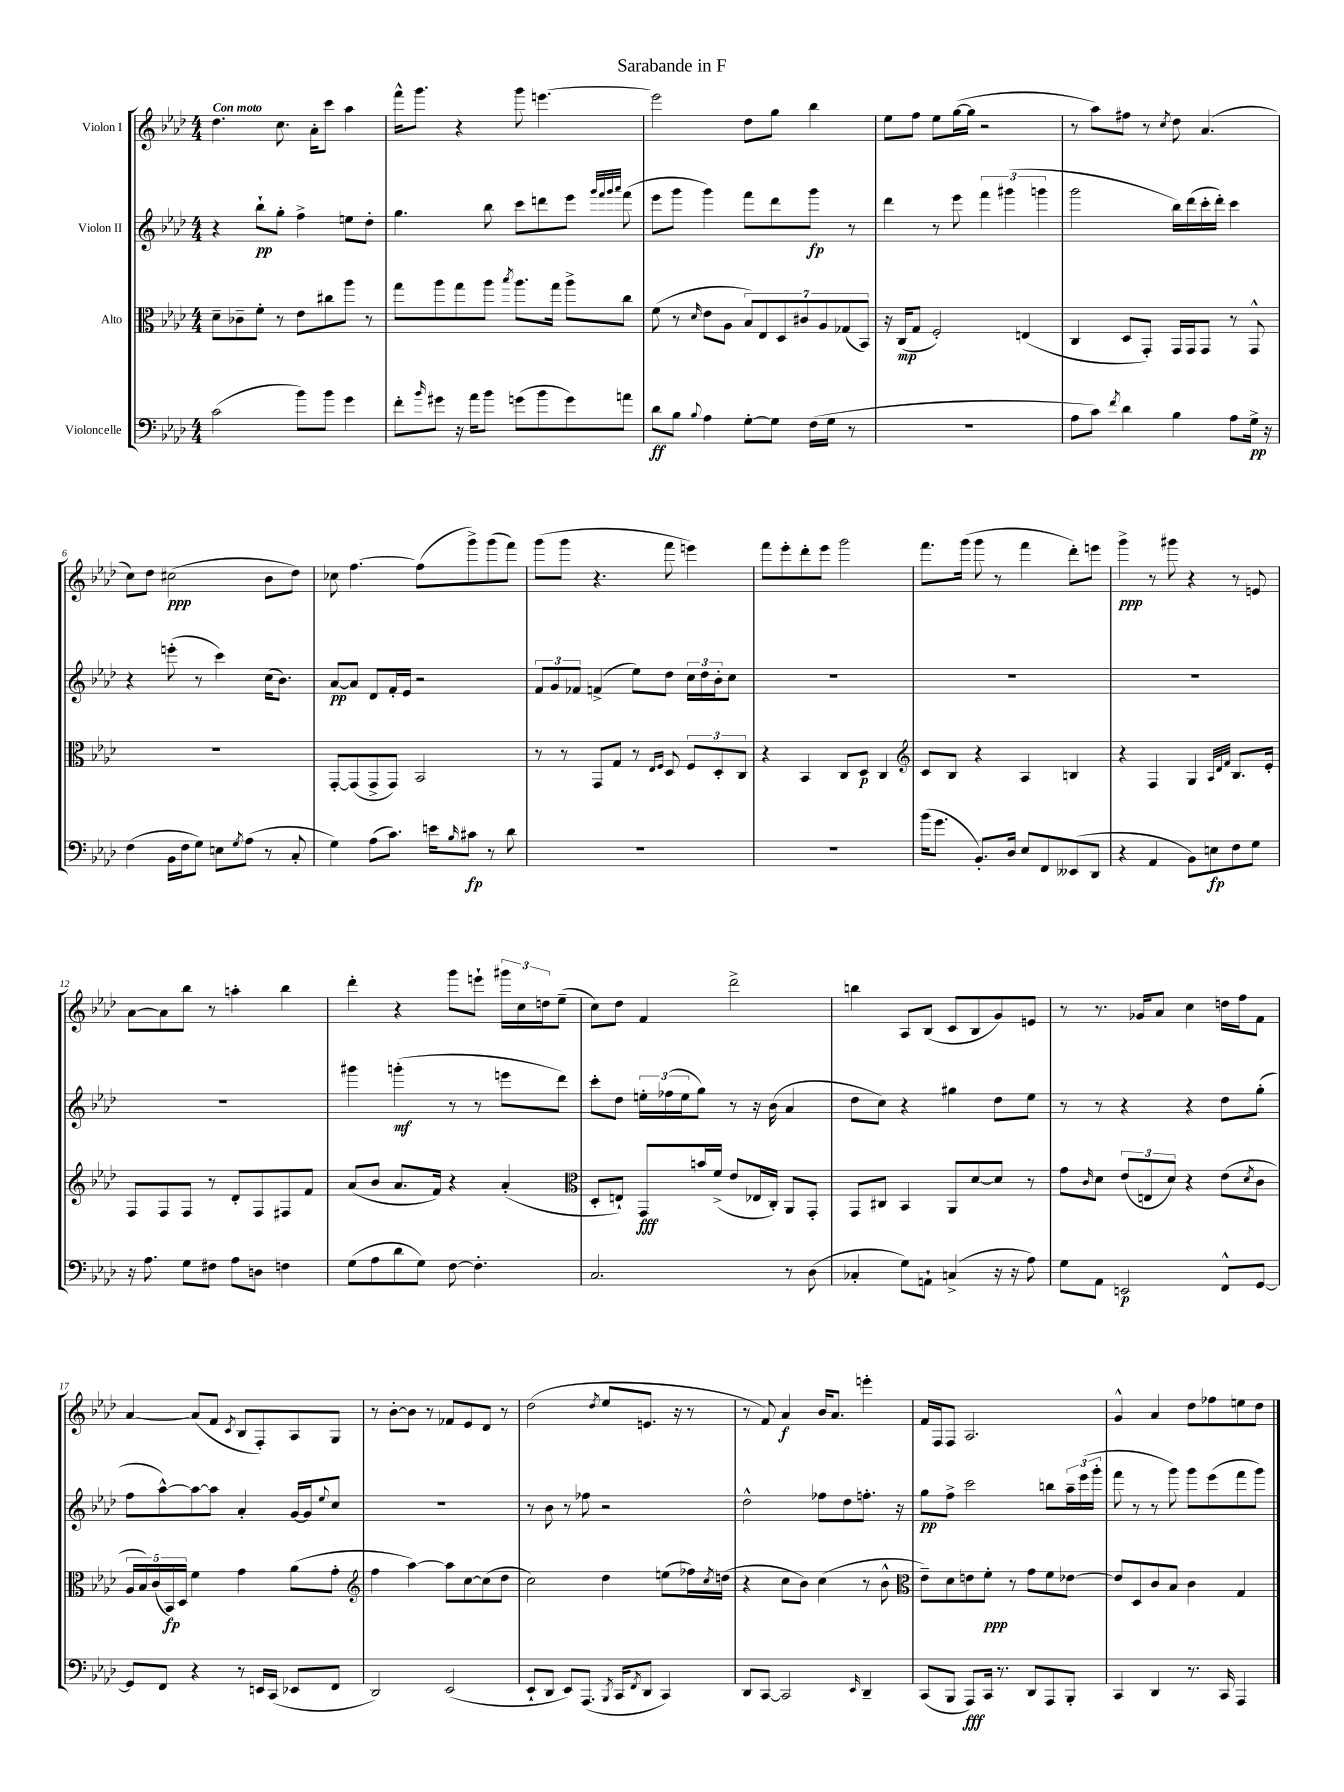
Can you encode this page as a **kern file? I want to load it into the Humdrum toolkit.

**kern	**kern	**kern	**kern
*staff4	*staff3	*staff2	*staff1
*clefF4	*clefC3	*clefG2	*clefG2
*k[b-e-a-d-]	*k[b-e-a-d-]	*k[b-e-a-d-]	*k[b-e-a-d-]
*M4/4	*M4/4	*M4/4	*M4/4
(2c	8d-~	4r	4.dd-
.	8c-~	.	.
.	8f'	8bb-`	.
.	8r	8gg'	8.cc
8b-)	8e-	4ff^	.
.	.	.	16a-'
8b-	8cc#	.	8ccc
4g	8aa-	8ee	4aa-
.	8r	8dd-'	.
=	=	=	=
8f'	8gg	4.gg	16fff^^
.	.	.	8.ggg
16qqb-	.	.	.
8g#	8aa-	.	.
16r	8gg	.	4r
16a-	.	.	.
8b-	8aa-	8bb-	.
.	8qbb-	.	.
(8g	8.aa-	8ccc	8ggg
8b-	.	8ddd	[4.eee
.	16gg	.	.
8g)	8aa-^	8eee-	.
.	.	32qqggg	.
.	.	32qqfff	.
.	.	32qqggg	.
.	.	32qqaaa-	.
8a	8cc	(8fff	.
=	=	=	=
8d-	(8f	8eee-	2eee]
8B-	8r	8ggg	.
8qqB-	16qqd-	.	.
4A-	8e-	4ggg)	.
.	8A-	.	.
[8G'	14B-)	8fff	8dd-
.	14E-	.	.
8G]	.	8ddd-	8gg
.	14D-	.	.
.	14c#	.	.
(16F	.	8ggg	4bb-
.	14A-	.	.
16G	.	.	.
.	(14G-	.	.
8r	.	8r	.
.	14BB-)	.	.
=	=	=	=
1r	16r	4ddd-	8ee-
.	(16C	.	.
.	8G	.	8ff
.	2F')	8r	8ee-
.	.	8eee-	([16gg
.	.	.	16gg]
.	.	6fff	2r
.	.	(6ggg#	.
.	(4E	.	.
.	.	6ggg	.
=	=	=	=
8A-	4C	2ggg	8r
8c)	.	.	8aa-)
8qf	.	.	.
4d-	8D-	.	8ff#
.	8GG')	.	8r
.	.	.	8qcc
4B-	16GG	16bb-)	8dd-
.	16GG	(16ddd-	.
.	8GG	16ccc'	(4.a-
.	.	16ddd-')	.
8A-	8r	4ccc	.
16G^	8GG^^	.	.
16r	.	.	.
=	=	=	=
(4F	1r	4r	8cc)
.	.	.	8dd-
16BB-	.	(8eee'	(2cc#
16F	.	.	.
8G)	.	8r	.
8E	.	4ccc)	.
8qG	.	.	.
(8A-	.	.	.
8r	.	(16cc	8b-
.	.	8.b-)	.
8C'	.	.	8dd-)
=	=	=	=
4G)	[8GG'	[8a-	8cc-
.	(8GG]	8a-]	[4.ff
(8A-	8GG^	8d-	.
8.c)	8GG)	16f'	.
.	.	16e-	.
.	2BB-	2r	(8ff]
16e	.	.	.
16qqB-	.	.	.
8c#	.	.	8ggg^)
8r	.	.	(8ggg
8d-	.	.	8fff)
=	=	=	=
1r	8r	12f	(8ggg
.	.	12g	.
.	8r	.	8ggg
.	.	12f-	.
.	8GG	(4f^	4.r
.	8G	.	.
.	8r	8ee-)	.
.	16qqE-	.	.
.	16qqF	.	.
.	8D-	8dd-	8fff
.	12F	24cc	4eee)
.	.	24dd-	.
.	12D-'	24b-'	.
.	.	8cc	.
.	12C	.	.
=	=	=	=
1r	4r	1r	8fff
.	.	.	8eee-'
.	4BB-	.	8ddd-'
.	.	.	8eee-
.	8C	.	2ggg
.	8D-	.	.
.	4C	.	.
=	=	=	=
*	*clefG2	*	*
(16b-	8c	1r	8.fff
8.g	.	.	.
.	8B-	.	.
.	.	.	(16ggg
8.BB-')	4r	.	8ggg
.	.	.	8r
16D-	.	.	.
8E-	4A-	.	4fff
8FF	.	.	.
(8EE--	4B	.	8ddd-')
8DD-	.	.	8eee
=	=	=	=
4r	4r	1r	4ggg^
4AA-	4F	.	8r
.	.	.	8ggg#
8BB-)	4G	.	4r
8E	.	.	.
.	32qqA-	.	.
.	32qqd-	.	.
.	32qqf	.	.
8F	8.B-	.	8r
8G	.	.	8e
.	16e-'	.	.
=	=	=	=
16r	8F	1r	[8a-
8.A-	.	.	.
.	8F	.	8a-]
8G	8F	.	8bb-
8F#	8r	.	8r
8A-	8d-'	.	4aa'
8D	8F	.	.
4F	8F#	.	4bb-
.	8f	.	.
=	=	=	=
(8G	(8a-	4ggg#	4ddd-'
8A-	8b-	.	.
8d-	8.a-	(4ggg'	4r
8G)	.	.	.
.	16f)	.	.
[8F	4r	8r	8ggg
4.F']	.	8r	8eee`
.	(4a-'	8eee	24ggg#
.	.	.	24cc
.	.	.	24dd
.	.	8ddd-)	(8ee-~
=	=	=	=
*	*clefC3	*	*
2.C	8D-'	8ccc'	8cc)
.	8E`)	8dd-	8dd-
.	8GG	24ee'	4f
.	.	(24ff-	.
.	.	24ee	.
.	16b	8gg)	.
.	(16f^	.	.
.	8e-	8r	2ddd-^
.	16E-	16r	.
.	16C')	(16b-	.
8r	8AA-	4a-	.
(8D-	8GG'	.	.
=	=	=	=
4C-'	8GG	8dd-	4bb
.	8C#	8cc)	.
8G)	4BB-	4r	8A-
8AA`	.	.	(8B-
(4C^	8AA-	4gg#	8c
.	[8d-	.	8B-
16r	8d-]	8dd-	8g)
16r	.	.	.
8A-)	8r	8ee-	8e
=	=	=	=
8G	8g	8r	8r
.	16qqc	.	.
8AA-	8d-	8r	8.r
2EE	(12e-	4r	.
.	.	.	16g-
.	12E	.	.
.	.	.	8a-
.	12d-)	.	.
.	4r	4r	4cc
8FF^^	(8e-	8dd-	16dd
.	.	.	16ff
.	8qd-	.	.
[8GG	8c	(8gg'	8f
=	=	=	=
8GG]	20A-	8ff	[4a-
.	20B-)	.	.
.	(20c	.	.
8FF	.	[8aa-^^)	.
.	20BB-)	.	.
.	20D-	.	.
4r	4f	8aa-_	(8a-]
.	.	8aa-]	8f
.	.	.	8qc
8r	4g	4a-'	8B-
16EE	.	.	8F')
(16CC	.	.	.
8EE-	(8a-	[16g	8A-
.	.	16g]	.
.	.	8qqee-	.
8FF	8g'	8cc	8G
=	=	=	=
*	*clefG2	*	*
2DD-)	4ff	1r	8r
.	.	.	[8b-'
.	[4aa-)	.	8b-]
.	.	.	8r
(2EE-	8aa-]	.	8f-
.	[8cc	.	8e-
.	(8cc]	.	8d-
.	8dd-	.	8r
=	=	=	=
8EE-`	2cc)	8r	(2dd-
8DD-	.	8b-	.
8EE-)	.	8r	.
(8.AAA-	.	8ff-	.
.	.	.	8qdd-
.	4dd-	2r	8ee-
8qBBB-	.	.	.
16CC	.	.	.
8qFF	.	.	.
8DD-	.	.	8.e
4CC)	(8ee	.	.
.	.	.	16r
.	16ff-)	.	8r
.	8qcc	.	.
.	(16dd	.	.
=	=	=	=
8DD-	4r	2dd-^^	8r
[8CC	.	.	8f)
2CC]	8cc	.	4a-
.	8b-)	.	.
.	(4cc	8ff-	16b-
.	.	.	8.a-
.	.	8dd-	.
16qqEE-	.	.	.
4DD-~	8r	8.ff'	4eee'
.	8b-^^	.	.
.	.	16r	.
=	=	=	=
*	*clefC3	*	*
(8CC	8e-~)	8gg	16f
.	.	.	16F
8BBB-	8d-	8ff^	8F
8AAA-)	8e	2ccc	2.A-
16CC	8f'	.	.
8.r	.	.	.
.	8r	.	.
8DD-	8g	.	.
8AAA-	8f	8bb	.
8BBB-'	[8e-	24aa-~	.
.	.	(24eee-	.
.	.	24ggg'	.
=	=	=	=
4CC	8e-]	8fff	4g^^
.	8D-	8r	.
4DD-	8c	8r	4a-
.	8B-	8ggg)	.
8.r	4c	8ggg	8dd-
.	.	(8eee-	8ff-
16CC	.	.	.
4AAA-	4G	8fff	8ee
.	.	8ggg)	8dd-
==	==	==	==
*-	*-	*-	*-
